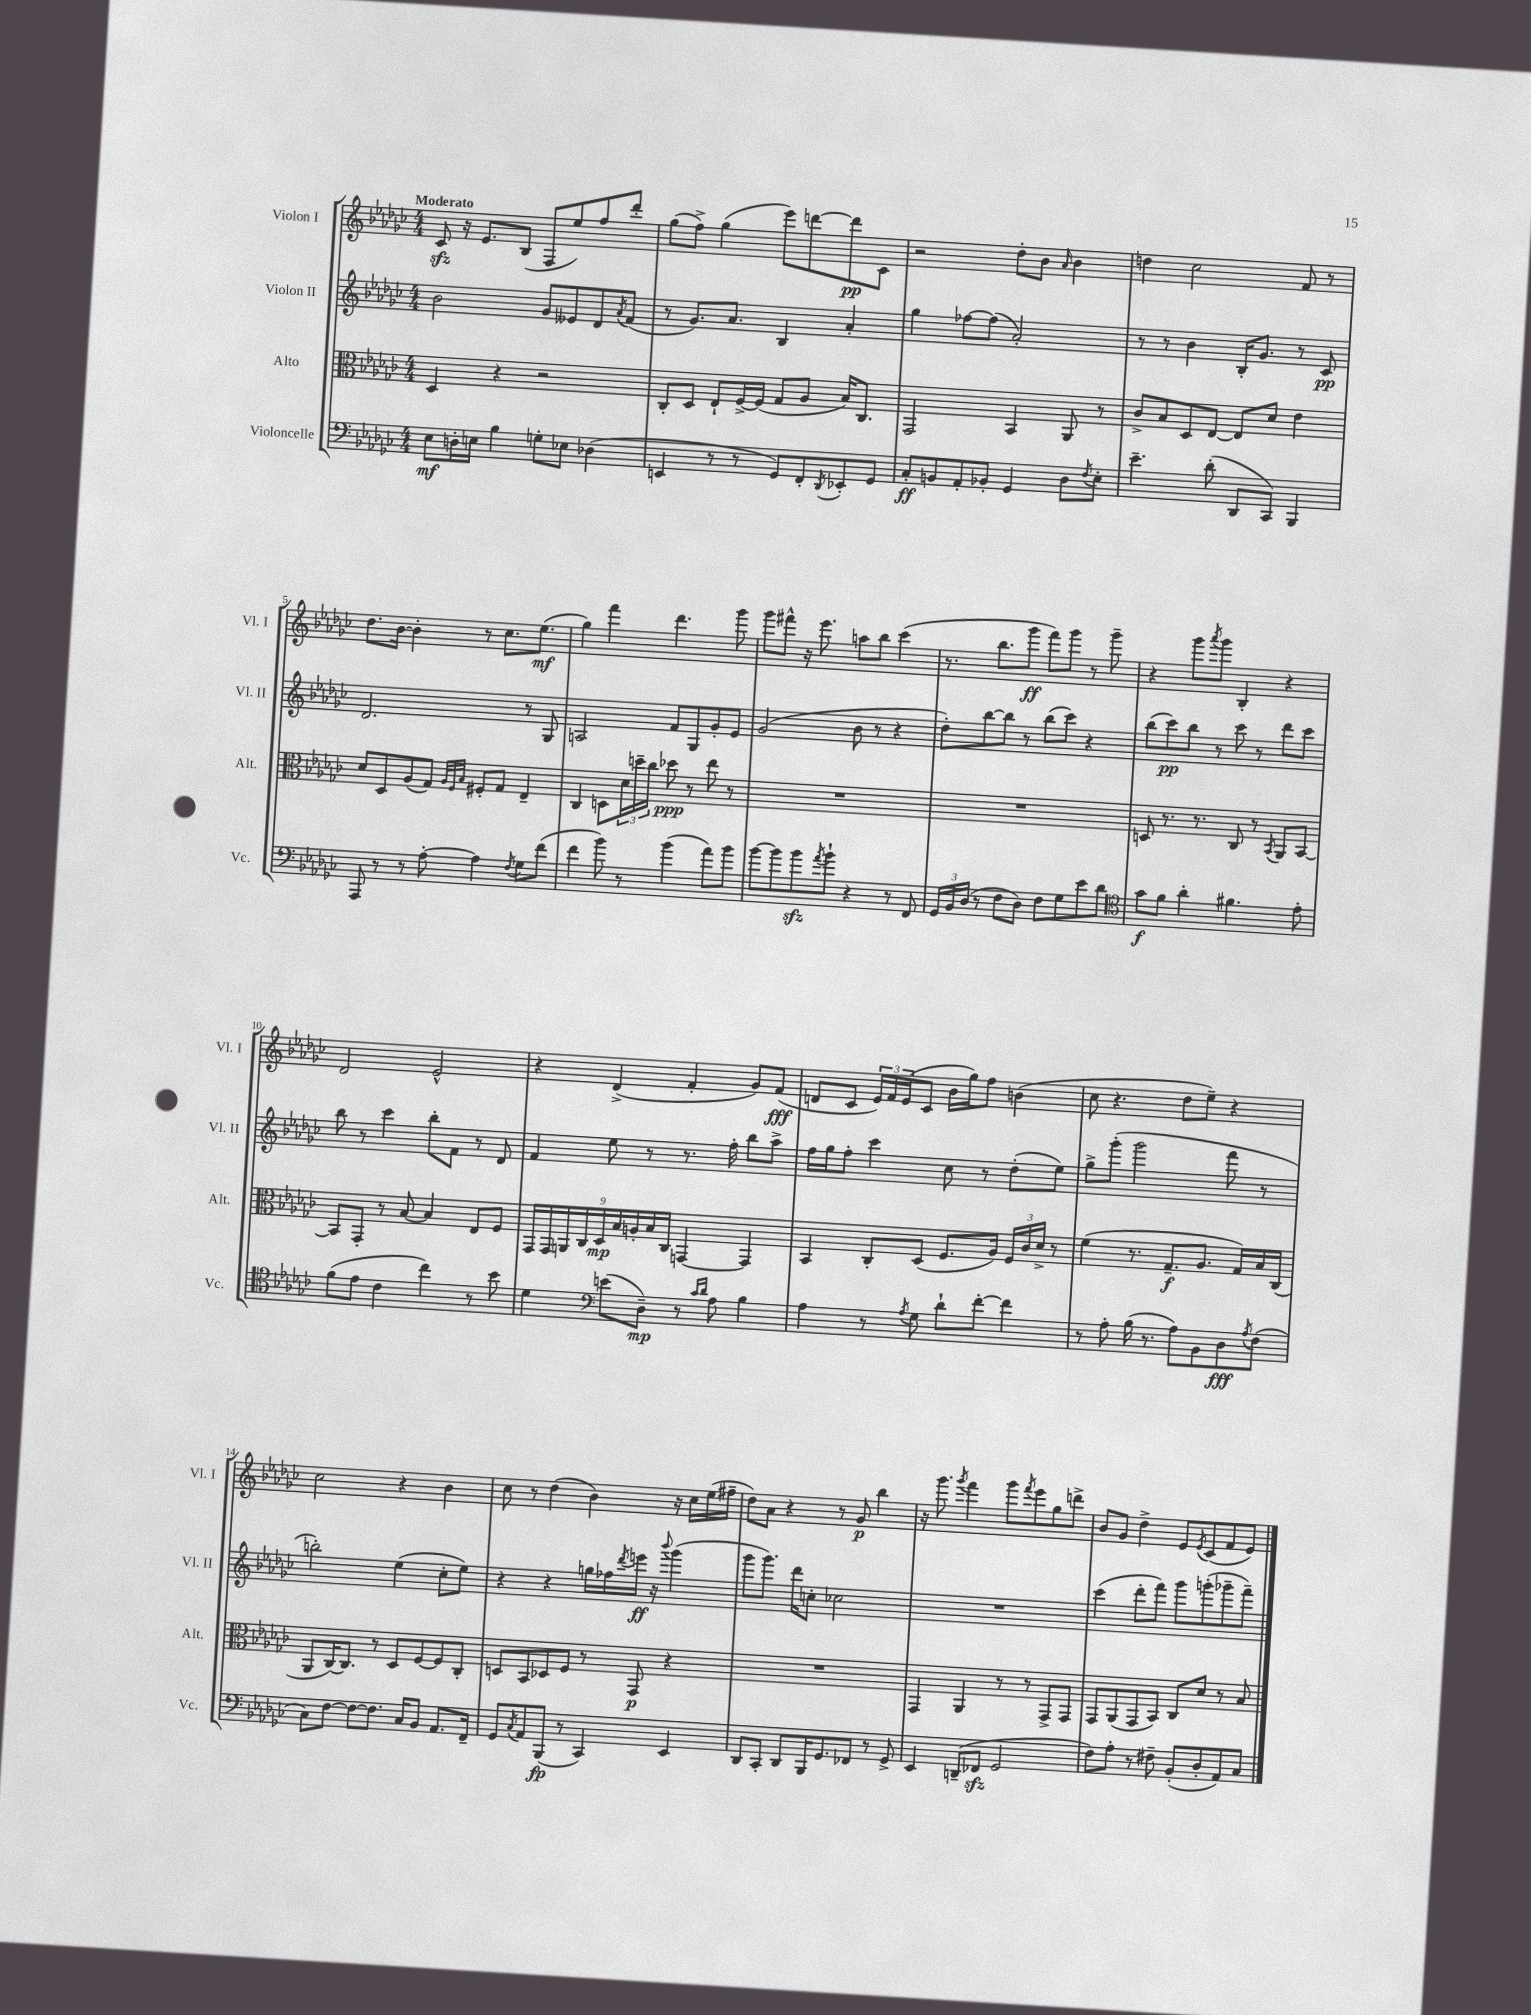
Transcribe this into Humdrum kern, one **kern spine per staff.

**kern	**dynam	**kern	**dynam	**kern	**dynam	**kern	**dynam
*part4	*part4	*part3	*part3	*part2	*part2	*part1	*part1
*staff4	*staff4	*staff3	*staff3	*staff2	*staff2	*staff1	*staff1
*I"Violoncelle	*	*I"Alto	*	*I"Violon II	*	*I"Violon I	*
*I'Vc.	*	*I'Alt.	*	*I'Vl. II	*	*I'Vl. I	*
*clefF4	*	*clefC3	*	*clefG2	*	*clefG2	*
*k[b-e-a-d-g-c-]	*	*k[b-e-a-d-g-c-]	*	*k[b-e-a-d-g-c-]	*	*k[b-e-a-d-g-c-]	*
*M4/4	*	*M4/4	*	*M4/4	*	*M4/4	*
=1	=1	=1	=1	=1	=1	=1	=1
!	!	!	!	!	!	!LO:TX:a:B:t=Moderato	!
8E-\L	mf	4D-/	.	2b-\	.	8c-zz/	.
16Dn'\L	.	.	.	.	.	16r	.
16En\JJ	.	.	.	.	.	8.e-/L	.
4B-\	.	4r	.	.	.	.	.
.	.	.	.	.	.	(8B-/J	.
8Gn'\L	.	2r	.	8g-/L	.	8F/L	.
8E-X\J	.	.	.	8e--X/	.	8ee-/)	.
(4D-X\	.	.	.	8d-/	.	8ff/	.
.	.	.	.	8qa-/	.	.	.
.	.	.	.	(8f/J	.	8ddd-'/J	.
=2	=2	=2	=2	=2	=2	=2	=2
4EEn/	.	8C-'/L	.	8r	.	(8gg-\L	.
.	.	8D-/J	.	8.g-/L)	.	8ff^\J)	.
8r	.	8E-`/L	.	.	.	(4gg-\	.
.	.	.	.	8.a-/J	.	.	.
8r	.	[16F^/L	.	.	.	.	.
.	.	(16F/JJ]	.	.	.	.	.
8GG-/L)	.	8G-/L	.	4B-/	.	8eee-\L)	.
8FF'/	.	8A-/J	.	.	.	[8dddn\	.
8qDD-/	.	.	.	.	.	.	.
8EE-X'/	.	16B-/KL)	.	4a-'/	.	8ddd\]	pp
.	.	8.C-/J	.	.	.	.	.
8GG-/J	.	.	.	.	.	8c-\J	.
=3	=3	=3	=3	=3	=3	=3	=3
8C-'/L	ff	2GG-/	.	4gg-\	.	2r	.
8BBn/	.	.	.	.	.	.	.
8AA-'/	.	.	.	[8ff-X\L	.	.	.
8BB-X'/J	.	.	.	(8ff-\J]	.	.	.
4GG-/	.	4BB-/	.	2a-'/)	.	8dd-'\L	.
.	.	.	.	.	.	8b-\J	.
.	.	.	.	.	.	16qqa-/	.
8D-\L	.	8AA-/	.	.	.	4b-\	.
8qF/	.	.	.	.	.	.	.
8E-'\J	.	8r	.	.	.	.	.
=4	=4	=4	=4	=4	=4	=4	=4
4.e-~\	.	8c-^/L	.	8r	.	4ddn\	.
.	.	8B-/	.	8r	.	.	.
.	.	8D-/	.	4b-\	.	2cc-\	.
(8d-'\	.	[8E-/J	.	.	.	.	.
8DD-/L	.	8E-/L]	.	16B-'/KL	.	.	.
.	.	.	.	8.g-/J	.	.	.
8CC-/J)	.	8d-/J	.	.	.	.	.
4BBB-/	.	4e-\	.	8r	.	8f/	.
.	.	.	.	8c-/	pp	8r	.
!!LO:LB:g=z
=5	=5	=5	=5	=5	=5	=5	=5
8AAA-/	.	8d-/L	.	2.d-/	.	8.dd-\L	.
8r	.	8D-/	.	.	.	.	.
.	.	.	.	.	.	[16b-\Jk	.
8r	.	(8A-/	.	.	.	4b-'\]	.
[8A-'\	.	8G-/J)	.	.	.	.	.
.	.	32qqA-/LLL	.	.	.	.	.
.	.	32qqF/	.	.	.	.	.
.	.	32qqB-/JJJ	.	.	.	.	.
4A-\]	.	8F#X'/L	.	.	.	8r	.
.	.	8G-/J	.	.	.	8.cc-\L	.
8qF/	.	.	.	.	.	.	.
8G-\L	.	4E-~/	.	8r	.	.	.
.	.	.	.	.	.	(8.ee-\J	mf
(8f\J	.	.	.	8G-/	.	.	.
=6	=6	=6	=6	=6	=6	=6	=6
4f\	.	4C-/	.	2An/	.	4gg-\)	.
8b-\)	.	8Dn\L	.	.	.	4fff\	.
8r	.	24d-\L	.	.	.	.	.
.	.	24ddn~\	.	.	.	.	.
.	.	24cc-\JJ	.	.	.	.	.
(4b-\	.	8dd-X\	ppp	8f/L	.	4.ddd-\	.
.	.	8r	.	8G-/	.	.	.
8a-\L)	.	8ee-\	.	8g-'/	.	.	.
8b-\J	.	8r	.	8e-/J	.	8ggg-\	.
=7	=7	=7	=7	=7	=7	=7	=7
[8b-\L	.	1r	.	(2g-/	.	8ggg-\L	.
8b-\]	.	.	.	.	.	8fff#X^^\J	.
8b-zz\	.	.	.	.	.	16r	.
.	.	.	.	.	.	8.eee-\	.
8qa-/	.	.	.	.	.	.	.
8b-`\J	.	.	.	.	.	.	.
4r	.	.	.	8b-\	.	8aan\L	.
.	.	.	.	8r	.	8bb-\J	.
8r	.	.	.	4r	.	(4ccc-\	.
8FF/	.	.	.	.	.	.	.
=8	=8	=8	=8	=8	=8	=8	=8
24GG-/LL	.	1r	.	8dd-'\L)	.	8.r	.
24BB-/	.	.	.	.	.	.	.
(24D-/JJ	.	.	.	.	.	.	.
8r	.	.	.	[8bb-\	.	.	.
.	.	.	.	.	.	8.bb-\L	.
8F\L	.	.	.	8bb-\J]	.	.	.
8D-\J)	.	.	.	8r	.	8ggg-\J	ff
8F\L	.	.	.	(8bb-\L	.	8fff\L)	.
8G-\	.	.	.	8ccc-\J)	.	8ggg-\J	.
8e-\	.	.	.	4r	.	8r	.
8d-\J	.	.	.	.	.	8ggg-~\	.
=9	=9	=9	=9	=9	=9	=9	=9
*clefC4	*	*	*	*	*	*	*
8g-\L	f	8Dn/	.	(8bb-\L	.	4r	.
8f\J	.	8.r	.	8ccc-\)	pp	.	.
4a-'\	.	.	.	8bb-\J	.	8ggg-\L	.
.	.	8.r	.	.	.	.	.
.	.	.	.	.	.	8qaaa-/	.
.	.	.	.	8r	.	8ggg-\J	.
4.f#X\	.	8C-/	.	8ccc-\	.	4B-'/	.
.	.	8r	.	8r	.	.	.
.	.	8qBB-/	.	.	.	.	.
.	.	8AA-/L	.	8ddd-\L	.	4r	.
8e-'\	.	[8BB-/J	.	8ccc-\J	.	.	.
!!LO:LB:g=z
=10	=10	=10	=10	=10	=10	=10	=10
(8f\L	.	8BB-/L]	.	8bb-\	.	2d-/	.
8e-\J	.	8GG-'/J	.	8r	.	.	.
4c-\	.	8r	.	4ccc-\	.	.	.
.	.	[8B-/	.	.	.	.	.
4cc-\)	.	4B-/]	.	8bb-'\L	.	2e-^^/	.
.	.	.	.	8f\J	.	.	.
8r	.	8E-/L	.	8r	.	.	.
8b-\	.	8F/J	.	8d-/	.	.	.
=11	=11	=11	=11	=11	=11	=11	=11
4d-\	.	18GG-/LL	.	4f/	.	4r	.
.	.	18GG-/	.	.	.	.	.
.	.	18AAn/	.	.	.	.	.
.	.	18C-/	.	.	.	.	.
.	.	18D-/	mp	.	.	.	.
*clefF4	*	*	*	*	*	*	*
(8en\L	.	.	.	8ee-\	.	(4d-^/	.
.	.	18B-/	.	.	.	.	.
.	.	18An'/	.	.	.	.	.
8D-~\J)	mp	.	.	8r	.	.	.
.	.	18B-/	.	.	.	.	.
.	.	18C-/JJ	.	.	.	.	.
8r	.	[4GGn/	.	8.r	.	4f'/	.
16qqc-/LL	.	.	.	.	.	.	.
16qqd-/JJ	.	.	.	.	.	.	.
8A-\	.	.	.	.	.	.	.
.	.	.	.	16ff'\	.	.	.
4B-\	.	4GG/]	.	8bb-\L	.	8g-/L)	.
.	.	.	.	8aa-^\J	.	(8f/J	fff
=12	=12	=12	=12	=12	=12	=12	=12
4A-\	.	4BB-/	.	16ff\LL	.	8dn/L	.
.	.	.	.	16gg-\J	.	.	.
.	.	.	.	8ff'\J	.	8c-/J	.
8r	.	8C-'/L	.	4ccc-\	.	24e-/LL)	.
.	.	.	.	.	.	24f/	.
.	.	.	.	.	.	(24e-/J	.
8qA-/	.	.	.	.	.	.	.
8G-\	.	(8D-/J	.	.	.	8c-/J	.
8d-`\L	.	8.F/L	.	8cc-\	.	16b-\LL	.
.	.	.	.	.	.	16gg-\J)	.
[8f'\J	.	.	.	8r	.	8ff\J	.
.	.	16A-/Jk)	.	.	.	.	.
4f\]	.	24F/LL	.	(8dd-'\L	.	(4bn\	.
.	.	24c-/	.	.	.	.	.
.	.	24d-^/JJ	.	.	.	.	.
.	.	8r	.	8ee-\J)	.	.	.
=13	=13	=13	=13	=13	=13	=13	=13
8r	.	(4f\	.	8gg-^\L	.	8cc-\	.
8A-'\	.	.	.	(8ggg-'\J	.	4.r	.
(16B-\	.	8.r	.	2ggg-\	.	.	.
8.r	.	.	.	.	.	.	.
.	.	8.G-~/L	f	.	.	.	.
8A-\L)	.	.	.	.	.	8dd-\L	.
8BB-\	.	8.A-/J	.	.	.	8ee-~\J)	.
8D-\	fff	.	.	8fff\	.	4r	.
.	.	16G-/LL)	.	.	.	.	.
8qA-/	.	.	.	.	.	.	.
(8F\J	.	16B-/	.	8r	.	.	.
.	.	(16C-/JJ	.	.	.	.	.
!!LO:LB:g=z
=14	=14	=14	=14	=14	=14	=14	=14
8C-\L)	.	8AA-/L	.	2bbn'\)	.	2cc-\	.
[8F\J	.	[16C-/K)	.	.	.	.	.
.	.	8.C-/J]	.	.	.	.	.
8F\L_	.	.	.	.	.	.	.
8.F\J]	.	8r	.	.	.	.	.
.	.	8D-/L	.	(4ee-\	.	4r	.
16C-/KL	.	.	.	.	.	.	.
8BB-/J	.	[8F/	.	.	.	.	.
8.AA-/L	.	8F/]	.	8cc-'\L	.	4b-\	.
.	.	8C-'/J	.	8ee-\J)	.	.	.
16FF~/Jk	.	.	.	.	.	.	.
=15	=15	=15	=15	=15	=15	=15	=15
8GG-/L	.	8Dn/L	.	4r	.	8cc-\	.
8qC-/	.	.	.	.	.	.	.
8AA-/	.	8BB-/	.	.	.	8r	.
(8BBB-/J	fp	8D-X/	.	4r	.	(4dd-\	.
8r	.	8F/J	.	.	.	.	.
4CC-/)	.	8r	.	16ggn\LL	.	4b-\)	.
.	.	.	.	16ff-X\	.	.	.
.	.	.	.	8qddd-/	.	.	.
.	.	8GG-/	p	16eeen\JJ	ff	.	.
.	.	.	.	16r	.	.	.
.	.	.	.	8qqbbb-/	.	.	.
4EE-/	.	4r	.	(4ggg-\	.	16r	.
.	.	.	.	.	.	16cc-\LL	.
.	.	.	.	.	.	(16ee-\	.
.	.	.	.	.	.	16ff#X~\JJ	.
=16	=16	=16	=16	=16	=16	=16	=16
8DD-/L	.	1r	.	8ggg-\L	.	8dd-\L)	.
8CC-'/J	.	.	.	8.ggg-\J)	.	8a-\J	.
8DD-/L	.	.	.	.	.	4r	.
.	.	.	.	16ddd-\KL	.	.	.
16BBB-/K	.	.	.	8ccn'\J	.	.	.
8.GG-/	.	.	.	.	.	.	.
.	.	.	.	2cc-X\	.	8r	.
8FF-X/J	.	.	.	.	.	8g-/	p
8r	.	.	.	.	.	4bb-\	.
8GG-^/	.	.	.	.	.	.	.
=17	=17	=17	=17	=17	=17	=17	=17
4EE-/	.	4GG-/	.	1r	.	16r	.
.	.	.	.	.	.	8.ggg-\	.
.	.	.	.	.	.	8qggg-/	.
(8DDn~/L	.	4AA-/	.	.	.	4fff\	.
8FF-Xzz/J	.	.	.	.	.	.	.
2GG-/	.	8r	.	.	.	8ggg-\L	.
.	.	.	.	.	.	8qfff/	.
.	.	8r	.	.	.	8eee-\	.
.	.	8GG-^/L	.	.	.	8gg-\	.
.	.	8GG-/J	.	.	.	8dddn^\J	.
=18	=18	=18	=18	=18	=18	=18	=18
8F\L)	.	8GG-/L	.	(4ccc-\	.	8b-/L	.
8A-'\J	.	(8AA-/	.	.	.	8g-/J	.
8r	.	8GG-/	.	8ddd-'\L	.	4dd-^\	.
8F#X~\	.	8BB-/J)	.	8fff\J)	.	.	.
(8BB-'/L	.	8C-/L	.	8ggg-\L	.	8e-/L	.
.	.	.	.	.	.	8qe-/	.
8D-'/	.	8d-/J	.	(8gggn'\	.	(8c-/	.
8AA-/)	.	8r	.	8ggg-X~\	.	8f/	.
8C-/J	.	8B-/	.	8fff~\J)	.	8e-/J)	.
==	==	==	==	==	==	==	==
*-	*-	*-	*-	*-	*-	*-	*-
